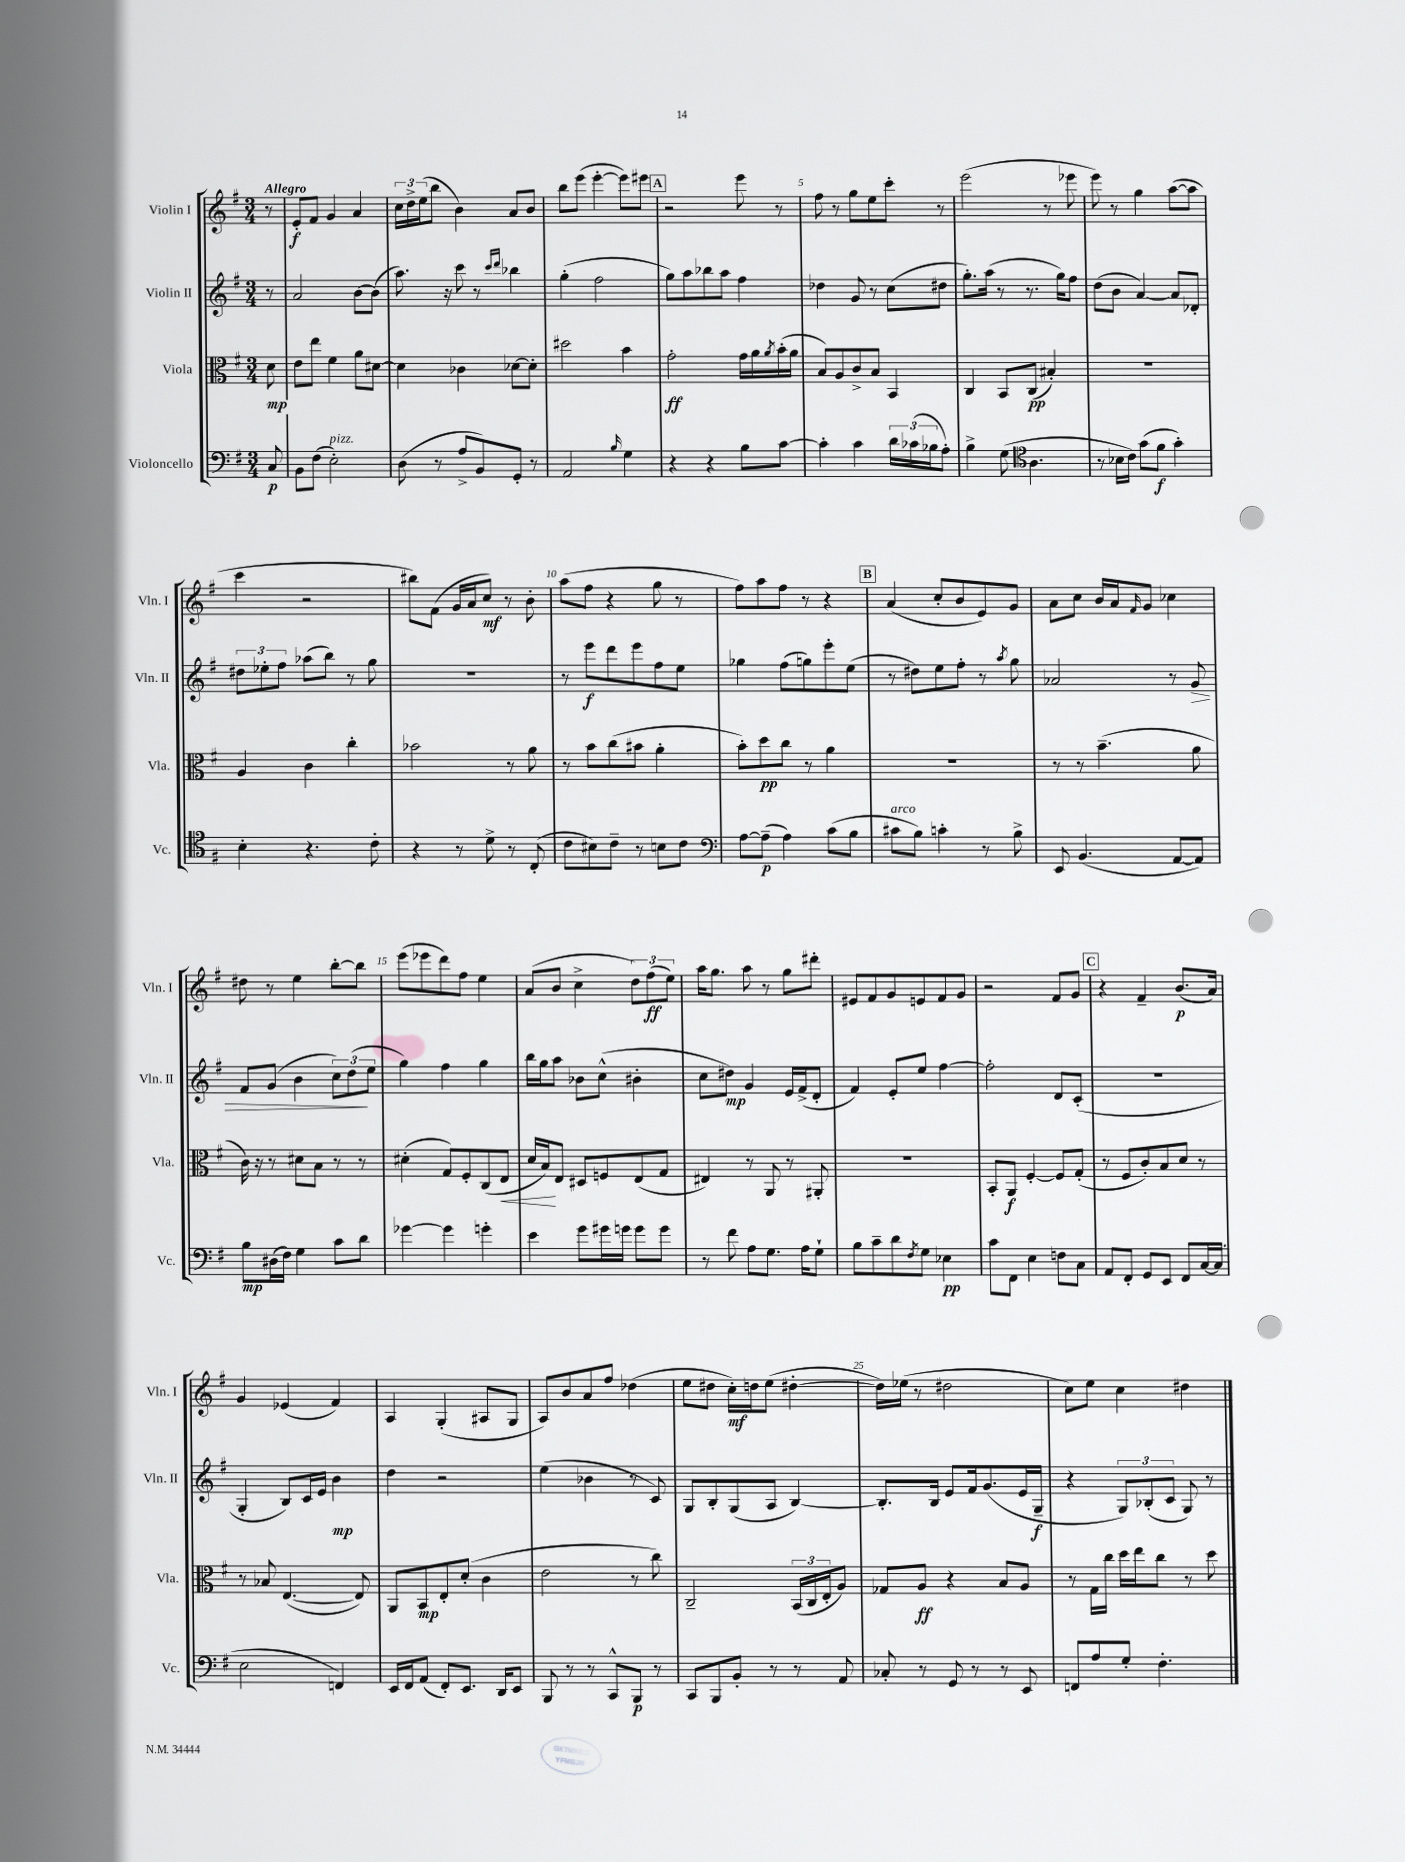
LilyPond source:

<<
\new StaffGroup <<
\new Staff = "s0" \with { instrumentName = "Violin I" shortInstrumentName = "Vln. I" } {
    \clef treble \key g \major \numericTimeSignature \time 3/4 \partial 8 \tempo "Allegro"
    r8 |
    e'8-.\f fis'8 g'4 a'4 |
    \tuplet 3/2 { c''16 d''16-> e''16( } b''8 b'4) a'8 b'8 |
    b''8 e'''8( e'''4~-. e'''8) eis'''8 |
    \mark \markup { \box "A" } r2 e'''8 r8 |
    fis''8 r8 g''8 e''8 c'''8-. r8 |
    e'''2( r8 ees'''8 |
    e'''8) r8 g''4 a''8~( a''8 |
    c'''4 r2 |
    bis''8) fis'8( g'16 a'16 c''8\mf) r8 b'8-. |
    a''8( fis''8 r4 g''8 r8 |
    fis''8) a''8 fis''8 r8 r4 |
    \mark \markup { \box "B" } a'4( c''8-. b'8 e'8) g'8 |
    a'8 c''8 b'16 a'16 \grace { fis'16 } g'8 ces''4 |
    dis''8 r8 e''4 b''8~-. b''8 |
    e'''8( ees'''8 d'''8) fis''8 e''4 |
    a'8( b'8 c''4-> \tuplet 3/2 { d''8) fis''8\ff( e''8) } |
    a''16 g''8. a''8 r8 g''8 dis'''8-. |
    eis'8 fis'8 g'8 e'8 fis'8 g'8 |
    r2 fis'8 g'8 |
    \mark \markup { \box "C" } r4 fis'4-- b'8.\p( a'16) |
    g'4 ees'4( fis'4) |
    a4 g4-.( ais8 g8 |
    a8) b'8 a'8 fis''8 des''4( |
    e''8 dis''8 c''16-.\mf) d''16 e''8( dis''4~-. |
    dis''16) ees''16( r8 dis''2 |
    c''8) e''8 c''4 dis''4 \bar "|." |
}
\new Staff = "s1" \with { instrumentName = "Violin II" shortInstrumentName = "Vln. II" } {
    \clef treble \key g \major \numericTimeSignature \time 3/4 \partial 8
    r8 |
    a'2 b'8~ b'8( |
    a''8.) r16 c'''8 r8 \grace { c'''16 d'''16 } bes''4 |
    g''4-.( fis''2 |
    \mark \markup { \box "A" } g''8) a''8 bes''8 a''8 fis''4 |
    des''4 g'8 r8 c''8( dis''8 |
    g''8.-.) a''16( r8 r8. g''16) fis''8 |
    d''8( b'8 a'4~) a'8 des'8-. |
    \tuplet 3/2 { dis''8 ees''8-. fis''8 } aes''8( b''8) r8 g''8 |
    R2. |
    r8 e'''8\f d'''8 e'''8 fis''8 e''8 |
    ges''4 fis''8( g''8) e'''8-. e''8( |
    \mark \markup { \box "B" } r8 dis''8) e''8 fis''8-. r8 \acciaccatura { a''8 } g''8 |
    aes'2 r8 g'8\> |
    fis'8 g'8( b'4 \tuplet 3/2 { c''8) d''8\!( e''8 } |
    g''4) fis''4 g''4 |
    b''16 g''16 a''8 bes'8 c''8-^( bis'4-. |
    c''8 dis''8\mp) g'4 e'16 fis'16->( d'8-. |
    fis'4) e'8-. e''8 fis''4~ |
    fis''2-. d'8 c'8-.( |
    \mark \markup { \box "C" } R2. |
    g4-. b8) c'16 e'16 b'4\mp |
    d''4 r2 |
    e''4( bes'4 r8 c'8) |
    g8 b8-. g8( a8 b4~) |
    b8.-. b16 e'8 fis'16 g'8.( e'16 g16--\f |
    r4 \tuplet 3/2 { g8) bes8-.( c'8 } g8) r8 \bar "|." |
}
\new Staff = "s2" \with { instrumentName = "Viola" shortInstrumentName = "Vla." } {
    \clef alto \key g \major \numericTimeSignature \time 3/4 \partial 8
    d'8\mp |
    e'8 e''8 fis'4 a'8 dis'8~ |
    dis'4 ces'4 des'8~ des'8-. |
    dis''2 b'4 |
    \mark \markup { \box "A" } g'2-.\ff g'16 a'16 \acciaccatura { a'8 } b'16-.( a'16 |
    b8) a8 c'8-> b8 b,4 |
    c4 b,8 c8\pp( bis4-.) |
    R2. |
    a4 c'4 c''4-. |
    bes'2 r8 a'8 |
    r8 b'8 c''8( bis'8 a'4-. |
    b'8-.) d''8\pp c''8 r8 a'4 |
    \mark \markup { \box "B" } R2. |
    r8 r8 b'4.--( a'8 |
    c'16) r16 r8 dis'8 b8 r8 r8 |
    dis'4-.( g8) fis8-. c8( e8\< |
    d'16 b16\!) e8 dis8 f8 e8( g8 |
    eis4) r8 a,8 r8 ais,8-. |
    R2. |
    b,8-. a,8\f fis4~-. fis8 g8-.( |
    \mark \markup { \box "C" } r8 fis8 c'8-.) b8 d'8 r8 |
    r8 bes8 e4.~( e8) |
    a,8 b,8\mp e8-. d'8-.( c'4 |
    e'2 r8 c''8) |
    c2-- \tuplet 3/2 { b,16( c16 e16-. } a8) |
    ges8 a8\ff r4 b8 a8 |
    r8 g16 c''16 d''16 e''16 c''8 r8 d''8 \bar "|." |
}
\new Staff = "s3" \with { instrumentName = "Violoncello" shortInstrumentName = "Vc." } {
    \clef bass \key g \major \numericTimeSignature \time 3/4 \partial 8
    c8\p |
    b,8 fis8( e2-.^\markup { \italic "pizz." }) |
    d8( r8 a8-> b,8) g,8-. r8 |
    a,2 \grace { b16 } g4 |
    \mark \markup { \box "A" } r4 r4 b8 c'8~ |
    c'4-. c'4 \tuplet 3/2 { d'16 ces'16( bes16 } a8-.) |
    b4-> g8( \clef tenor a4. |
    r8 bes16 c'16) g'8( fis'8\f g'4-.) |
    b4-. r4. c'8-. |
    r4 r8 d'8-> r8 c8-.( |
    c'8 bis8) c'8-- r8 b8 c'8 |
    \clef bass a8~ a8--\p( a4) c'8( b8 |
    \mark \markup { \box "B" } cis'8^\markup { \italic "arco" } b8) c'4-. r8 b8-> |
    e,8 b,4.( a,8~ a,8) |
    b8\mp dis16( fis16) g4 c'8 d'8 |
    ges'4~ ges'4 g'4-. |
    e'4 g'8 gis'16 g'16 g'8 g'8 |
    r8 fis'8 a8 g8. a16 g8-! |
    b8 c'8-- d'8 \acciaccatura { fis8 } g8 ees4\pp |
    c'8 fis,8 e4 f8 c8 |
    \mark \markup { \box "C" } a,8 fis,8-. g,8 e,8 fis,8 c16~ c16( |
    e2 f,4) |
    e,16 fis,16 a,8( fis,8-.) e,8. d,16 e,8 |
    b,,8 r8 r8 c,8-^ b,,8\p r8 |
    c,8 b,,8 b,8-. r8 r8 a,8 |
    ces8-. r8 g,8 r8 r8 e,8 |
    f,8 a8 g8-. fis4.-. \bar "|." |
}
>>
>>
\layout { \context { \Score \override BarNumber.break-visibility = ##(#f #t #t) barNumberVisibility = #(every-nth-bar-number-visible 5) } }
